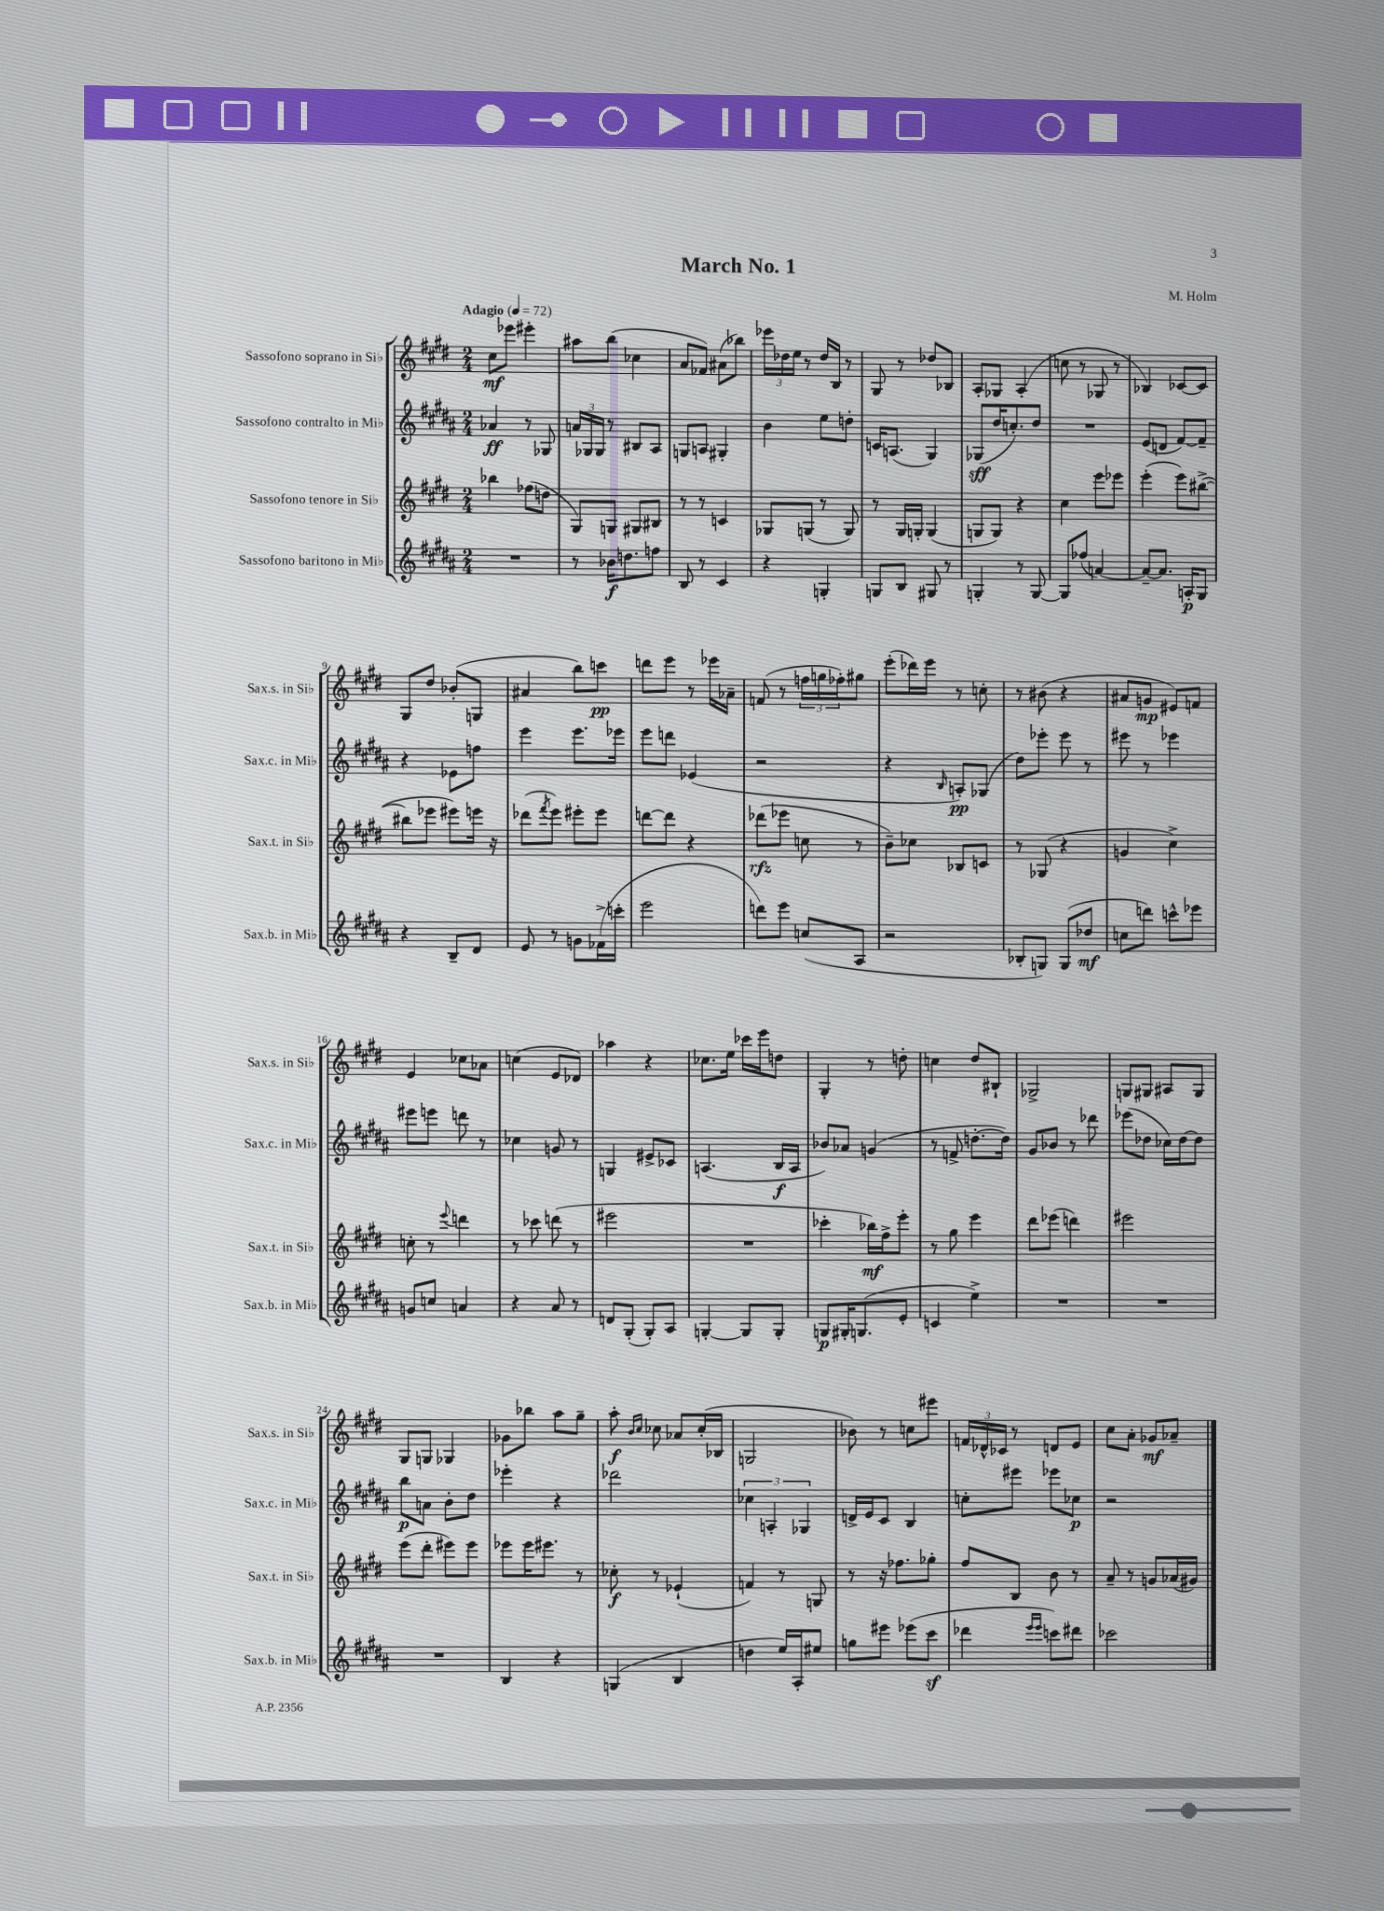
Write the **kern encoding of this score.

**kern	**kern	**kern	**kern
*staff4	*staff3	*staff2	*staff1
*clefG2	*clefG2	*clefG2	*clefG2
*k[f#c#g#d#a#]	*k[f#c#g#d#]	*k[f#c#g#d#a#]	*k[f#c#g#d#]
*M2/4	*M2/4	*M2/4	*M2/4
*MM72	*MM72	*MM72	*MM72
2r	4bb-	4a-	8cc#
.	.	.	8eee-
.	(8ff-	8r	4eee#'
.	8dd	8G-	.
=	=	=	=
8r	8G#)	24a	8aa#
.	.	24G-	.
.	.	24G-	.
16b-	8G	8r	(8bb
8.dd	.	.	.
.	8G#	8B#	4cc-
8ff	8B#	8A#	.
=	=	=	=
8B	8r	8G	8a
8r	8r	8A	8f-)
4c#	4c	4G#'	(8a#
.	.	.	8bb-)
=	=	=	=
4r	8G-	4b	24eee-
.	.	.	24dd-
.	.	.	24ee
.	(8G	.	8r
4G'	8r	8ee	16dd-
.	.	.	16B
.	8G)	8dd'	8r
=	=	=	=
8G	8r	16c	8G#
.	.	(8.A	.
8B	16G#	.	8r
.	16G'	.	.
8G#	(4G	4G#)	8dd-
8r	.	.	8B-
=	=	=	=
4G'	8G	(8G-	8A'
.	8G)	16dd#	8G-
.	.	8.cc')	.
8r	4r	.	(4A'
[8G	.	8dd#	.
=	=	=	=
8G]	4cc#	2r	8cc
(8ff-	.	.	8r
[4a)	8eee	.	8G-
.	8eee-	.	8r
=	=	=	=
8a~_	(4eee'	(8e	4B-)
8.a]	.	8d	.
.	8eee)	[8f#)	[8c-
16A'	.	.	.
8G#	([8bb#^	8f#~]	8c-]
=	=	=	=
4r	8bb#]	4r	8G#
.	8eee-	.	8dd#
8B~	8eee#)	8e-	(8b-'
8d#	16eee	8ff	8G
.	16r	.	.
=	=	=	=
8e	(8ddd-	4eee	4a#
.	8qfff#	.	.
8r	8eee)	.	.
8g	8eee#'	8.eee	8bb)
(16f-^	8eee#	.	8ccc
16ccc'	.	16eee-	.
=	=	=	=
2eee	[8ddd	8eee	8ddd
.	8ddd]	8ddd	8eee
.	4r	(4e-	8r
.	.	.	16eee-
.	.	.	16a-~
=	=	=	=
8ddd)	(8ddd-	2r	(8f
8eee	8eee-	.	8r
(8cc	8cc	.	24ff
.	.	.	24gg
.	.	.	24ff-')
8A#	8r	.	8gg#
=	=	=	=
2r	8b~)	4r	(8eee'
.	8cc-	.	16ddd-)
.	.	.	16eee
.	.	16qqB	.
.	8B-	8A')	8r
.	8c	(8G-	8cc'
=	=	=	=
8B-'	8r	8dd#)	8r
8G)	(8G-	8eee-'	(8b#
(8G	4r	8eee-	4r
8dd-	.	8r	.
=	=	=	=
8cc	4g	8eee#	8a#
8ddd)	.	8r	8g
8ccc^^	4cc#^)	4eee-	8e#)
8eee-	.	.	8f
=	=	=	=
8g	8cc'	8eee#	4e
8cc	8r	8eee	.
.	8qqeee	.	.
4a	4ddd	8ddd	8cc-
.	.	8r	8a-
=	=	=	=
4r	8r	4cc-	(4cc
.	8ccc-	.	.
8a#	(8ddd	8g	8e
8r	8r	8r	8d-)
=	=	=	=
8d	2eee#	4G	4aa-
(8G#'	.	.	.
8G#')	.	8e#^	4r
8A#	.	8c-	.
=	=	=	=
[4G'	2r	(4.A	8.cc-
.	.	.	16ee
8G]	.	.	16ccc-
.	.	.	16eee
8G'	.	16B	8dd
.	.	16A	.
=	=	=	=
8G	4ccc-'	8b-)	4G#'
16G#'	.	8a-	.
(8.G	.	.	.
.	16bb-)	(4g	8r
.	16ff#^	.	.
8e'	8eee'	.	8dd'
=	=	=	=
4c	8r	8r	4cc
.	8gg#	8f^	.
4ee^)	4eee	[8.dd'	8dd#
.	.	.	8B#`
.	.	16dd])	.
=	=	=	=
2r	8ddd#	8g#	2G-^
.	(8eee-	8b-	.
.	4ddd)	8r	.
.	.	8ddd-	.
=	=	=	=
2r	2eee#	(8eee-	8G
.	.	8dd-	8G#
.	.	16cc-)	8A#
.	.	[16dd-	.
.	.	8dd-]	8G#
=	=	=	=
2r	(8eee	8bb	8G#
.	8ddd#'	8a	8G
.	8eee#)	8b'	4G-
.	8eee#	8dd#	.
=	=	=	=
4B	8eee-	4eee-'	8g-
.	16eee-	.	8bb-
.	8.eee#	.	.
4r	.	4r	8aa
.	8r	.	8gg#~
=	=	=	=
(4G	8cc-'	2ddd-	8aa'
.	.	.	16qqb
.	.	.	16qqcc#
.	8r	.	8cc-
4B	(4e-`	.	8a-
.	.	.	(16cc-'
.	.	.	16B-
=	=	=	=
4dd	4f)	6cc-	2G
.	.	6A'	.
16ee)	8r	.	.
16A#'	.	.	.
.	.	6G-	.
8ee#	8G	.	.
=	=	=	=
8gg	8r	16d^	8b-)
.	.	16e	.
8eee#	16r	8c#	8r
.	8.ff-	.	.
(8eee-	.	4B	8cc
8ccc#	8gg-'	.	8eee#
=	=	=	=
4ddd-	8ff#	8cc'	24f
.	.	.	24d-^^
.	.	.	24c-
.	8B	8eee#	8r
16qqeee	.	.	.
16qqeee	.	.	.
8ccc)	8b	8eee-	8d
8ddd#	8r	8cc-	8e
=	=	=	=
2ccc-	8a~	2r	8cc#
.	8r	.	8a'
.	8g	.	8g-
.	(16a-	.	8a-~
.	16g#)	.	.
==	==	==	==
*-	*-	*-	*-
